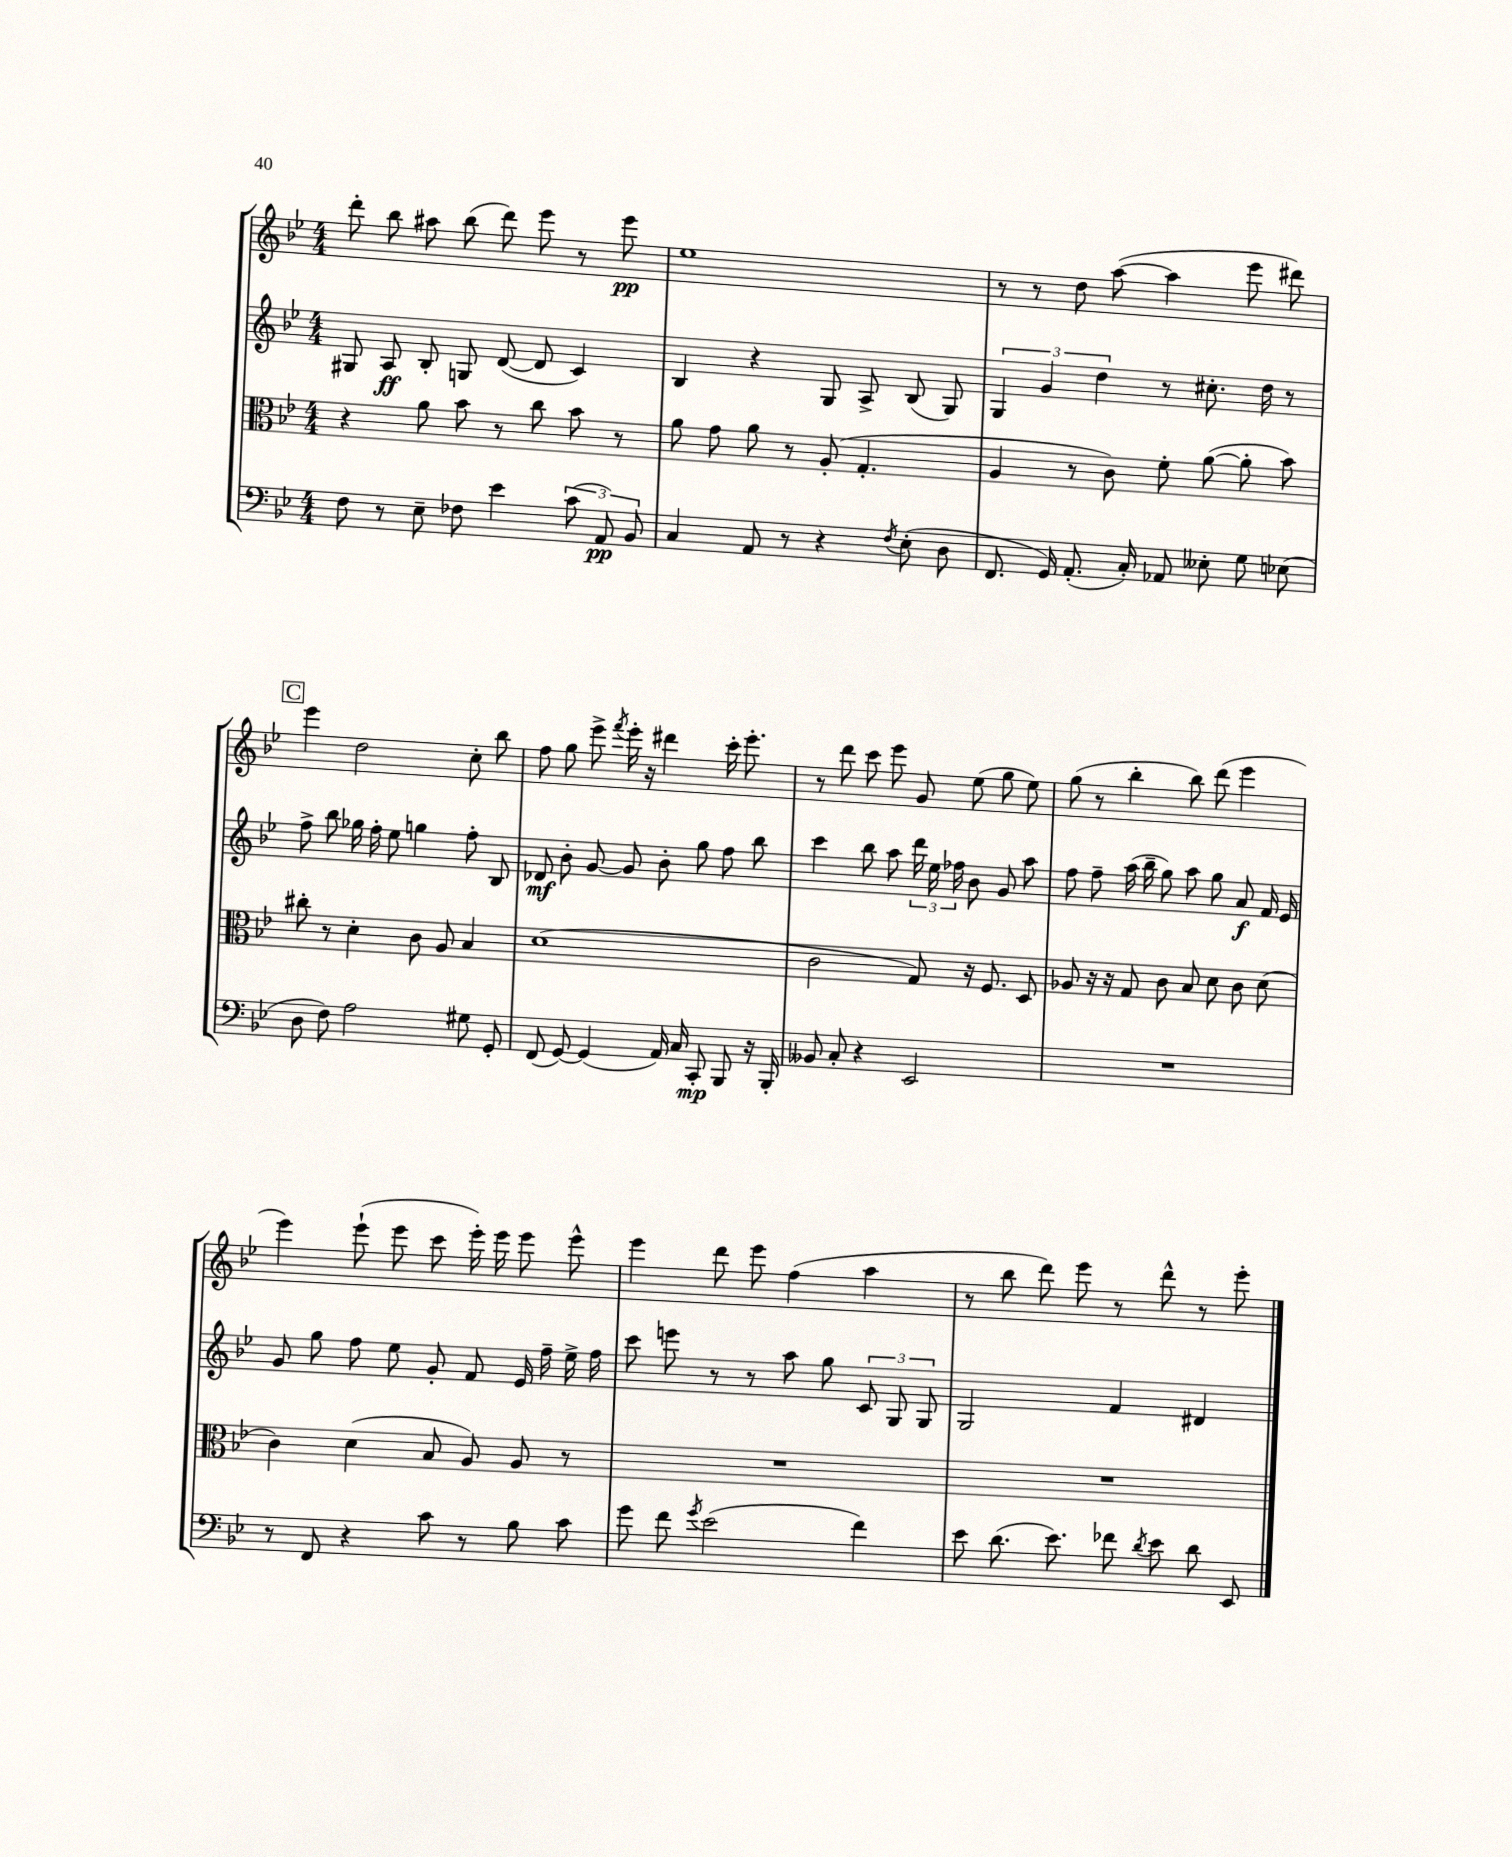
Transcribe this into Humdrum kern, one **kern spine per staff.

**kern	**dynam	**kern	**kern	**dynam	**kern	**dynam
*part4	*part4	*part3	*part2	*part2	*part1	*part1
*staff4	*staff4	*staff3	*staff2	*staff2	*staff1	*staff1
*clefF4	*	*clefC3	*clefG2	*	*clefG2	*
*k[b-e-]	*	*k[b-e-]	*k[b-e-]	*	*k[b-e-]	*
*M4/4	*	*M4/4	*M4/4	*	*M4/4	*
=18	=18	=18	=18	=18	=18	=18
8F\	.	4r	8G#X/	.	8ddd'\	.
8r	.	.	8A/	ff	8bb-\	.
8E-~\	.	8a\	8B-'/	.	8aa#X\	.
8F-X\	.	8b-\	8Gn/	.	(8bb-\	.
4e-\	.	8r	([8d/	.	8ddd\)	.
.	.	8cc\	8d/]	.	8eee-\	.
(12c\	.	8b-\	4c/)	.	8r	.
12AA/)	pp	.	.	.	.	.
.	.	8r	.	.	8eee-\	pp
12BB-/	.	.	.	.	.	.
=19	=19	=19	=19	=19	=19	=19
4C/	.	8a\	4B-/	.	1ee-	.
.	.	8g\	.	.	.	.
8AA/	.	8a\	4r	.	.	.
8r	.	8r	.	.	.	.
4r	.	(8A'/	8G/	.	.	.
.	.	4.G'/	8A^/	.	.	.
8qF/	.	.	.	.	.	.
(8E-'\	.	.	(8B-/	.	.	.
8D\	.	.	8G/)	.	.	.
=20	=20	=20	=20	=20	=20	=20
8.FF/	.	4A/	6G/	.	8r	.
.	.	.	.	.	8r	.
.	.	.	6g/	.	.	.
16GG/)	.	.	.	.	.	.
(8.AA'/	.	8r	.	.	8dd\	.
.	.	.	6dd\	.	.	.
.	.	8c\)	.	.	([8aa\	.
16C'/)	.	.	.	.	.	.
8AA-X/	.	8f'\	8r	.	4aa\]	.
8E--X'\	.	([8a\	8.cc#X'\	.	.	.
8G\	.	8a'\]	.	.	8eee-\	.
.	.	.	16dd\	.	.	.
(8E-X\	.	8b-\)	8r	.	8ddd#X\)	.
!!LO:LB:g=z
!!LO:REH:place=s1:t=C
=21	=21	=21	=21	=21	=21	=21
8D\	.	8cc#X'\	8ff^\	.	4eee-\	.
8F\)	.	8r	8bb-\	.	.	.
2A\	.	4d'\	16gg-X\	.	2dd\	.
.	.	.	16ff'\	.	.	.
.	.	.	8ee-\	.	.	.
.	.	8c\	4ggn\	.	.	.
.	.	8A/	.	.	.	.
8G#X\	.	4B-/	8ff'\	.	8cc'\	.
8GG'/	.	.	8B-/	.	8bb-\	.
=22	=22	=22	=22	=22	=22	=22
(8FF/	.	(1d	8d-X/	mf	8ff\	.
[8GG/)	.	.	8b-'\	.	8gg\	.
(4GG/]	.	.	[8g/	.	8eee-^\	.
.	.	.	.	.	8qfff/	.
.	.	.	8g/]	.	16eee-'\	.
.	.	.	.	.	16r	.
16AA/)	.	.	8b-'\	.	4ddd#X\	.
16C/	.	.	.	.	.	.
8CC'/	mp	.	8gg\	.	.	.
8BBB-/	.	.	8ff\	.	16ccc'\	.
.	.	.	.	.	8.eee-'\	.
16r	.	.	8bb-\	.	.	.
16BBB-'/	.	.	.	.	.	.
=23	=23	=23	=23	=23	=23	=23
8BB--X/	.	2c\	4ccc\	.	8r	.
8C'/	.	.	.	.	8ddd\	.
4r	.	.	8bb-\	.	8ccc\	.
.	.	.	8aa\	.	8eee-\	.
2EE-/	.	8G/)	24ddd\	.	8g/	.
.	.	.	24ee-\	.	.	.
.	.	.	24ff-X\	.	.	.
.	.	16r	8b-\	.	(8ee-\	.
.	.	8.F/	.	.	.	.
.	.	.	8g/	.	8gg\	.
.	.	8D/	8aa\	.	8ee-\)	.
=24	=24	=24	=24	=24	=24	=24
1r	.	8A-X/	8ff\	.	(8gg\	.
.	.	16r	8ff~\	.	8r	.
.	.	16r	.	.	.	.
.	.	8G/	(16aa\	.	4bb-'\	.
.	.	.	16bb-~\	.	.	.
.	.	8c\	8gg\)	.	.	.
.	.	8B-/	8aa\	.	8bb-\)	.
.	.	8d\	8gg\	.	(8ddd\	.
.	.	8c\	8a/	f	4eee-\	.
.	.	(8d\	16f/	.	.	.
.	.	.	16e-/	.	.	.
!!LO:LB:g=z
=25	=25	=25	=25	=25	=25	=25
8r	.	4c\)	8g/	.	4eee-\)	.
8FF/	.	.	8gg\	.	.	.
4r	.	(4d\	8ff\	.	(8eee-`\	.
.	.	.	8ee-\	.	8eee-\	.
8c\	.	8B-/	8g'/	.	8ccc\	.
8r	.	8A/)	8f/	.	16eee-'\)	.
.	.	.	.	.	16eee-\	.
8B-\	.	8A/	16e-/	.	8eee-\	.
.	.	.	16ff~\	.	.	.
8c\	.	8r	16ee-^\	.	8eee-^^\	.
.	.	.	16ff\	.	.	.
=26	=26	=26	=26	=26	=26	=26
8g\	.	1r	8ccc\	.	4eee-\	.
8f\	.	.	8eeen\	.	.	.
8qg/	.	.	.	.	.	.
(2e-\	.	.	8r	.	8ddd\	.
.	.	.	8r	.	8eee-\	.
.	.	.	8aa\	.	(4ff\	.
.	.	.	8gg\	.	.	.
4f\)	.	.	12c/	.	4aa\	.
.	.	.	12G/	.	.	.
.	.	.	12G/	.	.	.
=27	=27	=27	=27	=27	=27	=27
8e-\	.	1r	2G/	.	8r	.
(8.d\	.	.	.	.	8bb-\	.
.	.	.	.	.	8ddd\)	.
8.e-\)	.	.	.	.	.	.
.	.	.	.	.	8eee-\	.
8f-X\	.	.	4f/	.	8r	.
8qd/	.	.	.	.	.	.
8e-\	.	.	.	.	8ddd^^\	.
8d\	.	.	4d#X/	.	8r	.
8EE-/	.	.	.	.	8eee-'\	.
==	==	==	==	==	==	==
*-	*-	*-	*-	*-	*-	*-
